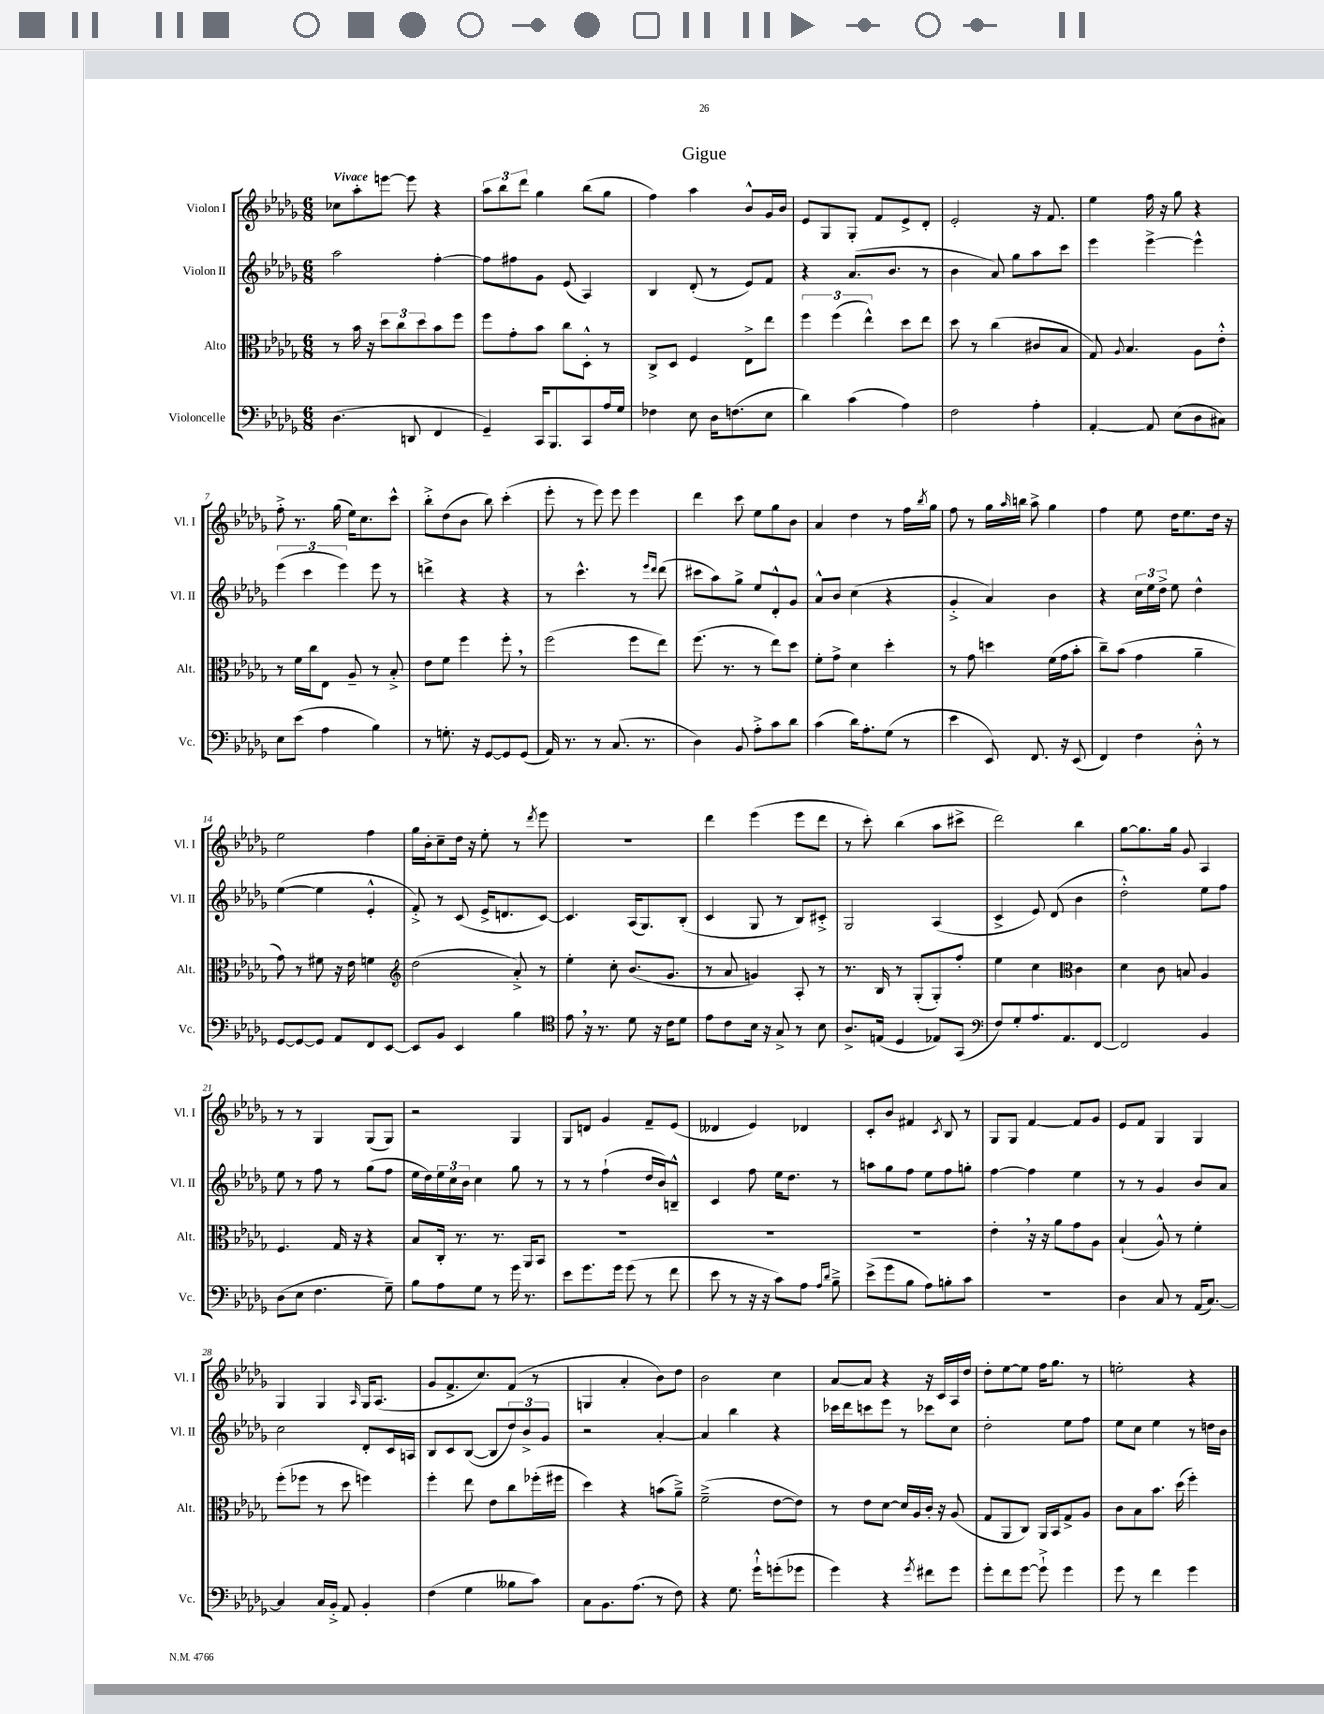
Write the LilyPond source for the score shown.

\header { title = "Gigue" }
<<
\new StaffGroup <<
\new Staff = "s0" \with { instrumentName = "Violon I" shortInstrumentName = "Vl. I" } {
    \clef treble \key des \major \numericTimeSignature \time 6/8 \tempo "Vivace"
    ces''8 aes''8-. e'''8~ e'''8 r4 |
    \tuplet 3/2 { aes''8 bes''8 des'''8 } ges''4 bes''8( ges''8 |
    f''4) aes''4 bes'8-^ ges'16 bes'16 |
    ees'8 ges8 ges8-. f'8 ees'8-> des'8-. |
    ees'2-. r16 f'8. |
    ees''4 f''16 r16 ges''8 r4 |
    f''8-.-> r8. ges''16( ees''16) c''8. c'''8-^ |
    bes''8-.-> des''8( bes'8 bes''8) c'''4-.( |
    ees'''8-. r8 ees'''8) ees'''8 ees'''4 |
    des'''4 c'''8 ees''8 ges''8 bes'8 |
    aes'4 des''4 r8 f''16 \acciaccatura { bes''8 } ges''16 |
    f''8 r8 ges''16 \grace { aes''16 } b''16 aes''8-> ges''4 |
    f''4 ees''8 des''16 ees''8. des''16 r16 |
    ees''2 f''4 |
    ges''16 bes'16-. c''8-- des''16 r16 ees''8-. r8 \acciaccatura { des'''8 } ees'''8 |
    R2. |
    des'''4 ees'''4( ees'''8 des'''8 |
    r8 c'''8-.) bes''4( aes''8 cis'''8-> |
    des'''2) bes''4 |
    ges''8~ ges''8. ges''16 ges'8 aes4 |
    r8 r8 ges4 ges8( ges8) |
    r2 ges4 |
    ges8 d'8 ges'4 f'8-- ees'8( |
    deses'4 ees'4) des'4 |
    c'8-. bes'8 fis'4 \acciaccatura { c'8 } bes8 r8 |
    ges8 ges8 f'4~ f'8 ges'8 |
    ees'8 f'8 ges4 ges4 |
    ges4 ges4 \grace { aes16 } ges16 aes8.( |
    ges'8 f'8.-> c''8.) f'8( r8 |
    g4 aes'4-. bes'8) des''8 |
    bes'2 c''4 |
    aes'8~ aes'8 r4 r16 c'16 aes16 des''16 |
    des''8-. ees''8~ ees''8 f''16 ges''8. r8 |
    e''2-. r4 \bar "|." |
}
\new Staff = "s1" \with { instrumentName = "Violon II" shortInstrumentName = "Vl. II" } {
    \clef treble \key des \major \numericTimeSignature \time 6/8
    aes''2 f''4~-. |
    f''8 fis''8 ges'8 ees'8( aes4) |
    bes4 des'8-.( r8 ees'8) f'8 |
    r4 aes'8.( bes'8. r8 |
    bes'4 aes'8) ges''8 aes''8 c'''8 |
    ees'''4 ees'''4~-> ees'''4-^ |
    \tuplet 3/2 { ees'''4( c'''4 ees'''4) } ees'''8 r8 |
    d'''4-> r4 r4 |
    r8 c'''4.-^ r8 \grace { ees'''16 des'''16 } des'''8( |
    cis'''8 aes''8) ges''8-> ees''8 des'8-.-^ ges'8 |
    aes'8-^ bes'8 c''4( r4 |
    ges'4-.-> aes'4) bes'4 |
    r4 \tuplet 3/2 { c''16 ees''16 des''16-> } ees''8 des''4-^ |
    ees''4~( ees''4 ees'4-.-^ |
    f'8-.->) r8 c'8( ees'16-> d'8. c'8~) |
    c'4. aes16( ges8.) bes8-.( |
    c'4 ges8 r8 bes8) cis'8-.-> |
    ges2 aes4( |
    c'4-> ees'8) des'8( bes'4 |
    des''2-.-^) ees''8 f''8 |
    ees''8 r8 f''8 r8 ges''8( f''8 |
    ees''16 des''16) \tuplet 3/2 { ees''16 c''16 bes'16 } c''4 ges''8 r8 |
    r8 r8 f''4-!( des''16 bes'16) b8---^ |
    c'4 f''8 ees''16 des''8. r8 |
    a''8 ges''8 f''8 ees''8 f''8 g''8-. |
    f''4~ f''4 ees''4 |
    r8 r8 ges'4 bes'8 aes'8 |
    c''2 des'8-. c'16 a16 |
    bes8 c'8 bes8~( bes8 \tuplet 3/2 { des''8) bes'8-> ges'8 } |
    r2 aes'4~-. |
    aes'4 bes''4 r4 |
    ces'''16 des'''16 c'''8 ees'''8 r8 ces'''8 c''8 |
    des''2-. ees''8 f''8 |
    ees''8 c''8 ees''4 r8 d''16 bes'16 \bar "|." |
}
\new Staff = "s2" \with { instrumentName = "Alto" shortInstrumentName = "Alt." } {
    \clef alto \key des \major \numericTimeSignature \time 6/8
    r8 bes'16 r16 \tuplet 3/2 { des''8 c''8 des''8 } bes'8 f''8 |
    f''8 ges'8-. bes'8 c''8 des8-.-^ r8 |
    c8-> des8 f4 ees8-> ees''8 |
    \tuplet 3/2 { f''4 f''4( ees''4-^) } des''8 ees''8 |
    des''8 r8 c''4( cis'8 bes8 |
    ges8) \appoggiatura { aes8 } bes4. aes8 ees'8-.-^ |
    r8 f'16 c''16 ees8 aes8-- r8 bes8-.-> |
    ees'8 f'8 f''4 f''8-. \breathe r8 |
    f''2( f''8 ees''8) |
    f''8.( r8. r8 ees''8) des''8 |
    f'8-. ges'8-> des'4 des''4-. |
    r8 ges'8 d''4 f'16( ges'16 bes'8-. |
    c''8--) bes'8( ges'4 aes'4-- |
    ges'8) r8 fis'8 r16 ees'16 f'4 |
    \clef treble des''2( aes'8-.->) r8 |
    ees''4-. c''8-. bes'8.( ges'8. |
    r8 aes'8 g'4) aes8-. r8 |
    r8. bes16 r8 ges8-.( ges8-.) f''8-. |
    ees''4 c''4 \clef alto c'4 |
    des'4 c'8 b8 aes4 |
    f4. ges16 r16 r4 |
    bes8 c16-. r8. r8. aes,16 bes,8 |
    R2. |
    R2. |
    R2. |
    ees'4-. \breathe r16 r16 aes'8 ges'8 aes8 |
    bes4-!( aes8-^) r8 f'4-. |
    f''8-.( fes''8 r8 des''8 f''4) |
    f''4-. ees''8 ees'8 c''8 fes''16-.( fis''16 |
    des''4) r4 b'8( aes'8--->) |
    f'2--->( ees'8~ ees'8) |
    r8 ees'8 des'8~ des'16 aes16 c'16-. r16 aes8( |
    ges8 aes,8 c8) aes,16 bes,16 ges8-> aes8 |
    c'8 bes8 bes'8. des''16( f''4-.) \bar "|." |
}
\new Staff = "s3" \with { instrumentName = "Violoncelle" shortInstrumentName = "Vc." } {
    \clef bass \key des \major \numericTimeSignature \time 6/8
    des4.( d,8 f,4 |
    ges,4--) c,16 bes,,8. c,8 aes16 ges16 |
    fes4 ees8 des16 f8.( ees8 |
    des'4) c'4( aes4) |
    f2 aes4-. |
    aes,4~-. aes,8 ees8( des8 cis8) |
    ees8 ees'8( aes4 bes4) |
    r8 g8.-. r16 ges,8~ ges,8 ges,8( |
    aes,16) r8. r8 c8.( r8. |
    des4) bes,8 aes8-.-> c'8 des'8 |
    c'4( des'16) aes8.-. ges8( r8 |
    ees'4 ees,8) f,8. r16 ees,8( |
    f,4) f4 des8-.-^ r8 |
    ges,8~ ges,8~ ges,8 aes,8 f,8 ees,8~ |
    ees,8 bes,8 ees,4 bes4 |
    \clef tenor ees'8 \breathe r16 r8. des'8 r16 c'16 des'8 |
    ees'8 c'8 bes16 r16 ges8-> r8 bes8 |
    aes8.-> e16( des4 ees8) ges,8( |
    \clef bass f8) ges8-. aes8. aes,8. f,8~ |
    f,2 bes,4 |
    des8( ees8 f4. ges8--) |
    bes8 aes8 ges8 r8 ges'16 r8. |
    ees'8 ges'8. ges'16 ges'8( r8 f'8 |
    ees'8 r8 r16 r16 c'8) aes8 \grace { aes16 des'16 } bes8---> |
    ees'8->( ges'8 bes8 aes8) b8-. c'8 |
    R2. |
    des4 c8 r8 aes,16( c8.~) |
    c4 c16 bes,16-.-> aes,8 bes,4-. |
    f4( ges4 beses8 c'8) |
    c8 bes,8. aes8.( r8 f8) |
    r4 ges8. ges'16-!-^ g'8-.( ges'8 |
    ges'4) r4 \acciaccatura { ges'8 } fis'8 ges'8 |
    ges'8-. f'8 ges'8~ ges'8-!-> ges'4 |
    ges'8 r8 f'4 ges'4 \bar "|." |
}
>>
>>
